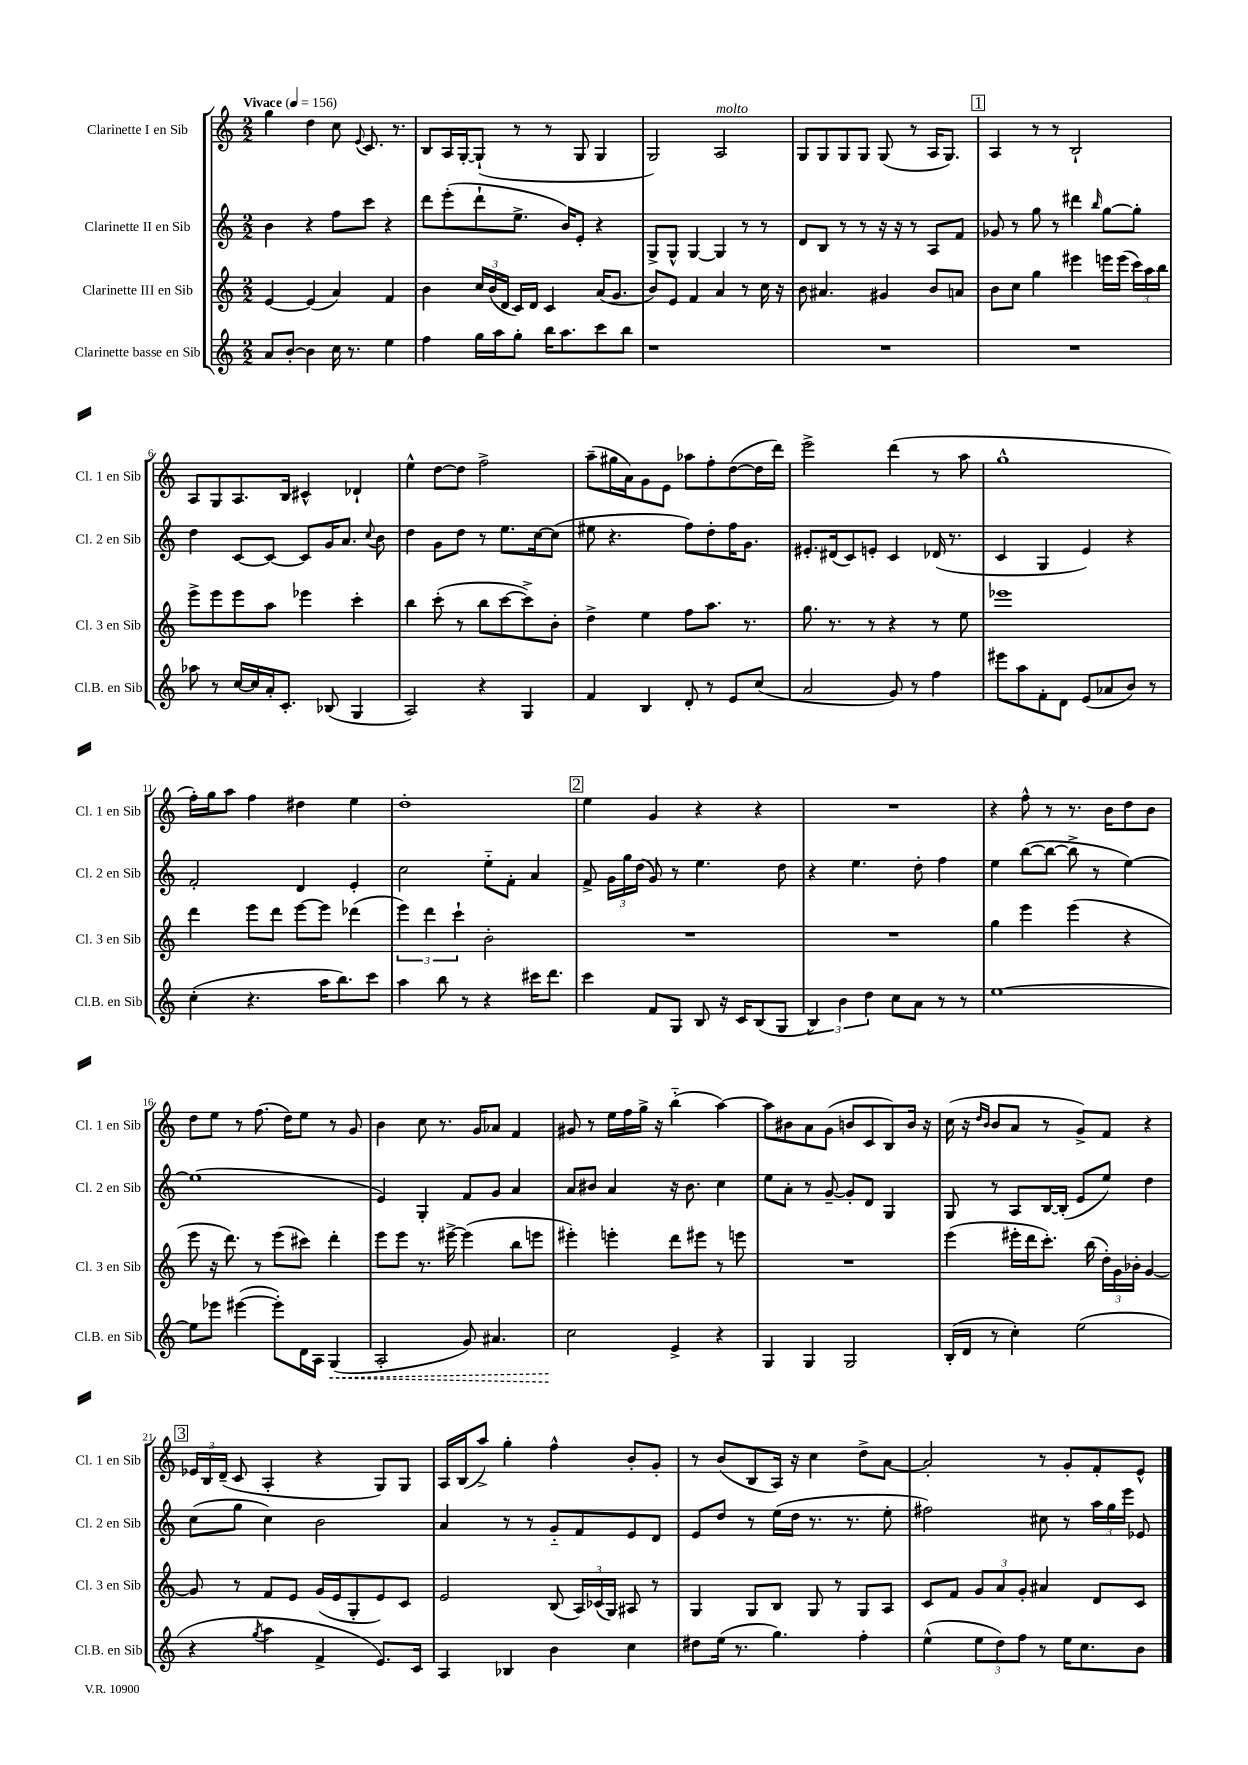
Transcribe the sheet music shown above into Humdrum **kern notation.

**kern	**kern	**kern	**kern
*staff4	*staff3	*staff2	*staff1
*clefG2	*clefG2	*clefG2	*clefG2
*k[]	*k[]	*k[]	*k[]
*M2/2	*M2/2	*M2/2	*M2/2
*MM156	*MM156	*MM156	*MM156
8a	[4e	4b	4gg
[8b'	.	.	.
4b]	(4e]	4r	4dd
16cc	4a)	8ff	8cc
8.r	.	.	.
.	.	.	8qqe
.	.	8ccc	8.c
4ee	4f	4r	.
.	.	.	8.r
=	=	=	=
4ff	4b	8ddd	8B
.	.	(8eee'	16A
.	.	.	[16G'
16gg	24cc	8ddd`	(8G`]
.	(24b	.	.
16aa	.	.	.
.	24d	.	.
8gg'	16c)	8.ee^	8r
.	16d	.	.
16bb	4c	.	8r
8.aa	.	16b)	.
.	.	8e'	8G
8ccc	(16a	4r	4G
.	8.g	.	.
8bb	.	.	.
=	=	=	=
1r	8b)	8G^	2G)
.	8e	8G^^	.
.	4f	[4G	.
.	4a	4G]	2A
.	8r	8r	.
.	16cc	8r	.
.	16r	.	.
=	=	=	=
1r	8b	8d	8G
.	4.a#	8B	8G
.	.	8r	8G
.	.	8r	8G
.	4g#	16r	(8G
.	.	16r	.
.	.	8r	8r
.	8b	8A	16A
.	.	.	8.G)
.	8a	8f	.
=	=	=	=
1r	8b	8g-	4A
.	8cc	8r	.
.	4gg	8gg	8r
.	.	8r	8r
.	4eee#	4ddd#	2B`
.	.	16qqbb	.
.	16eee	[8gg	.
.	(16eee	.	.
.	24ccc)	8gg']	.
.	24aa	.	.
.	24bb	.	.
=	=	=	=
8aa-	8eee^	4dd	8A
8r	8eee	.	8G
[16cc	8eee	[8c	8.A
16cc]	.	.	.
16a'	8aa	8c_	.
8.c'	.	.	16B
.	4eee-	8c]	4c#^^
(8B-	.	16g	.
.	.	8.a	.
4G	4ccc'	.	4d-`
.	.	8qqcc	.
.	.	8b	.
=	=	=	=
2A)	4bb	4dd	4ee^^
.	(8ccc'	8g	[8dd
.	8r	8dd	8dd]
4r	8bb	8r	2ff^
.	[8ccc	8.ee	.
4G	8ccc^])	.	.
.	.	[16cc	.
.	8b'	(8cc]	.
=	=	=	=
4f	4dd^	8ee#	(8aa~
.	.	4.r	16gg#
.	.	.	16a)
4B	4ee	.	8g
.	.	.	8e
8d'	8ff	8ff)	8aa-
8r	8.aa	8dd'	8ff'
8e	.	16ff	([8dd
.	8.r	8.g	.
(8cc	.	.	16dd]
.	.	.	16ddd)
=	=	=	=
2a	8.gg	8.e#'	2eee^
.	8.r	(16d#	.
.	.	8c)	.
.	8r	8e'	.
8g)	4r	4c	(4ddd
8r	.	.	.
4ff	8r	(16d-	8r
.	.	8.r	.
.	8ee	.	8aa
=	=	=	=
8eee#	1eee-	4c	1gg^^
8aa	.	.	.
8f'	.	4G	.
8d	.	.	.
(8e	.	4e)	.
8a-	.	.	.
8b)	.	4r	.
8r	.	.	.
=	=	=	=
(4cc'	4ddd	2f'	16ff')
.	.	.	16gg
.	.	.	8aa
4.r	8eee	.	4ff
.	8ddd	.	.
.	[8eee	4d	4dd#
16aa	8eee]	.	.
8.bb)	.	.	.
.	(4ddd-	4e'	4ee
8ccc	.	.	.
=	=	=	=
4aa	6eee)	2cc	1dd'
.	6ddd	.	.
8bb	.	.	.
.	6ccc`	.	.
8r	.	.	.
4r	2b'	8ee'~	.
.	.	8f'	.
16ccc#	.	4a	.
8.ddd	.	.	.
=	=	=	=
4ccc	1r	8f^	4ee
.	.	24g	.
.	.	24gg	.
.	.	(24dd	.
8f	.	8g)	4g
8G	.	8r	.
8B	.	4.ee	4r
16r	.	.	.
16c	.	.	.
(8B	.	.	4r
8G	.	8dd	.
=	=	=	=
6B)	1r	4r	1r
6b	.	.	.
.	.	4.ee	.
6dd	.	.	.
8cc	.	.	.
8a	.	8dd'	.
8r	.	4ff	.
8r	.	.	.
=	=	=	=
[1ee	4gg	4ee	4r
.	4eee	([8bb	8ff^^
.	.	8bb_	8r
.	(4eee	8bb^]	8.r
.	.	8r	.
.	.	.	16b
.	4r	[4ee)	8dd
.	.	.	8b
=	=	=	=
8ee]	8eee	(1ee]	8dd
8eee-	16r	.	8ee
.	8.ddd)	.	.
([4eee#	.	.	8r
.	8r	.	(8.ff
8eee#'])	(8eee	.	.
.	.	.	16dd)
16d	8ccc#)	.	8ee
16A	.	.	.
(4G	4ddd'	.	8r
.	.	.	8g
=	=	=	=
2A'	8eee	4e)	4b
.	8eee	.	.
.	8.r	4G'	8cc
.	.	.	8.r
.	[16eee#^	.	.
8g)	(4eee#]	8f	.
.	.	.	16g
4.a#	.	8g	8a-
.	8bb	4a	4f
.	8eee	.	.
=	=	=	=
2cc	4eee#')	8a	8g#
.	.	8b#	8r
.	4eee'	4a	16ee
.	.	.	16ff
.	.	.	16gg^
.	.	.	16r
4e^	8ddd	16r	(4bb'~
.	.	8.b#	.
.	8eee#	.	.
4r	8r	4cc	[4aa)
.	8eee	.	.
=	=	=	=
4G	1r	8ee	8aa]
.	.	8a'	8b#
4G	.	8r	8a
.	.	[8g~	(8g
2G	.	8g']	8b
.	.	8d	8c
.	.	4G	8B)
.	.	.	16b
.	.	.	16r
=	=	=	=
(16B'	(4eee	8G	(16cc
16d	.	.	16r
.	.	.	16qqdd
.	.	.	16qqb
8r	.	8r	8b
4cc')	16eee#'	8A	8a
.	16ddd	.	.
.	8.ccc')	[16B	8r
.	.	(16B']	.
(2ee	.	8e	8g^)
.	(16bb	.	.
.	24dd')	8ee)	8f
.	24g	.	.
.	24b-'	.	.
.	[4g	4dd	4r
=	=	=	=
4r	8g]	(8cc	24e-
.	.	.	24B
.	.	.	(24d~
.	8r	8gg	8c
8qgg	.	.	.
4aa	8f	4cc)	4A'
.	8e	.	.
4f^	(16g	2b	4r
.	16e	.	.
.	8G'	.	.
8.e)	8e)	.	8G)
.	8c	.	8G
16c	.	.	.
=	=	=	=
4A	2e	4a	16A
.	.	.	(16B
.	.	.	8aa^)
4B-	.	8r	4gg'
.	.	8r	.
4b	(8B	8g'~	4ff^^
.	24A)	8f	.
.	(24c-	.	.
.	24G)	.	.
4cc	8A#	8e	8b'
.	8r	8d	8g'
=	=	=	=
8dd#	4G	8e	8r
(16ee	.	8dd	(8b
8.r	.	.	.
.	8G	8r	8B
4.gg)	8B	(16ee	16A)
.	.	16dd	16r
.	8G	8.r	4cc
.	8r	.	.
.	.	8.r	.
4ff'	8G	.	8dd^
.	8A	8ee'	[8a
=	=	=	=
(4ee^^	8c	2ff#)	2a']
.	8f	.	.
12ee	12g	.	.
12dd)	12a	.	.
12ff	12g'	.	.
8r	4a#	8cc#	8r
16ee	.	8r	8g'
8.cc	.	.	.
.	8d	24aa	8f'
.	.	24gg	.
.	.	24eee	.
8b	8c	8e-	8e^^
==	==	==	==
*-	*-	*-	*-
